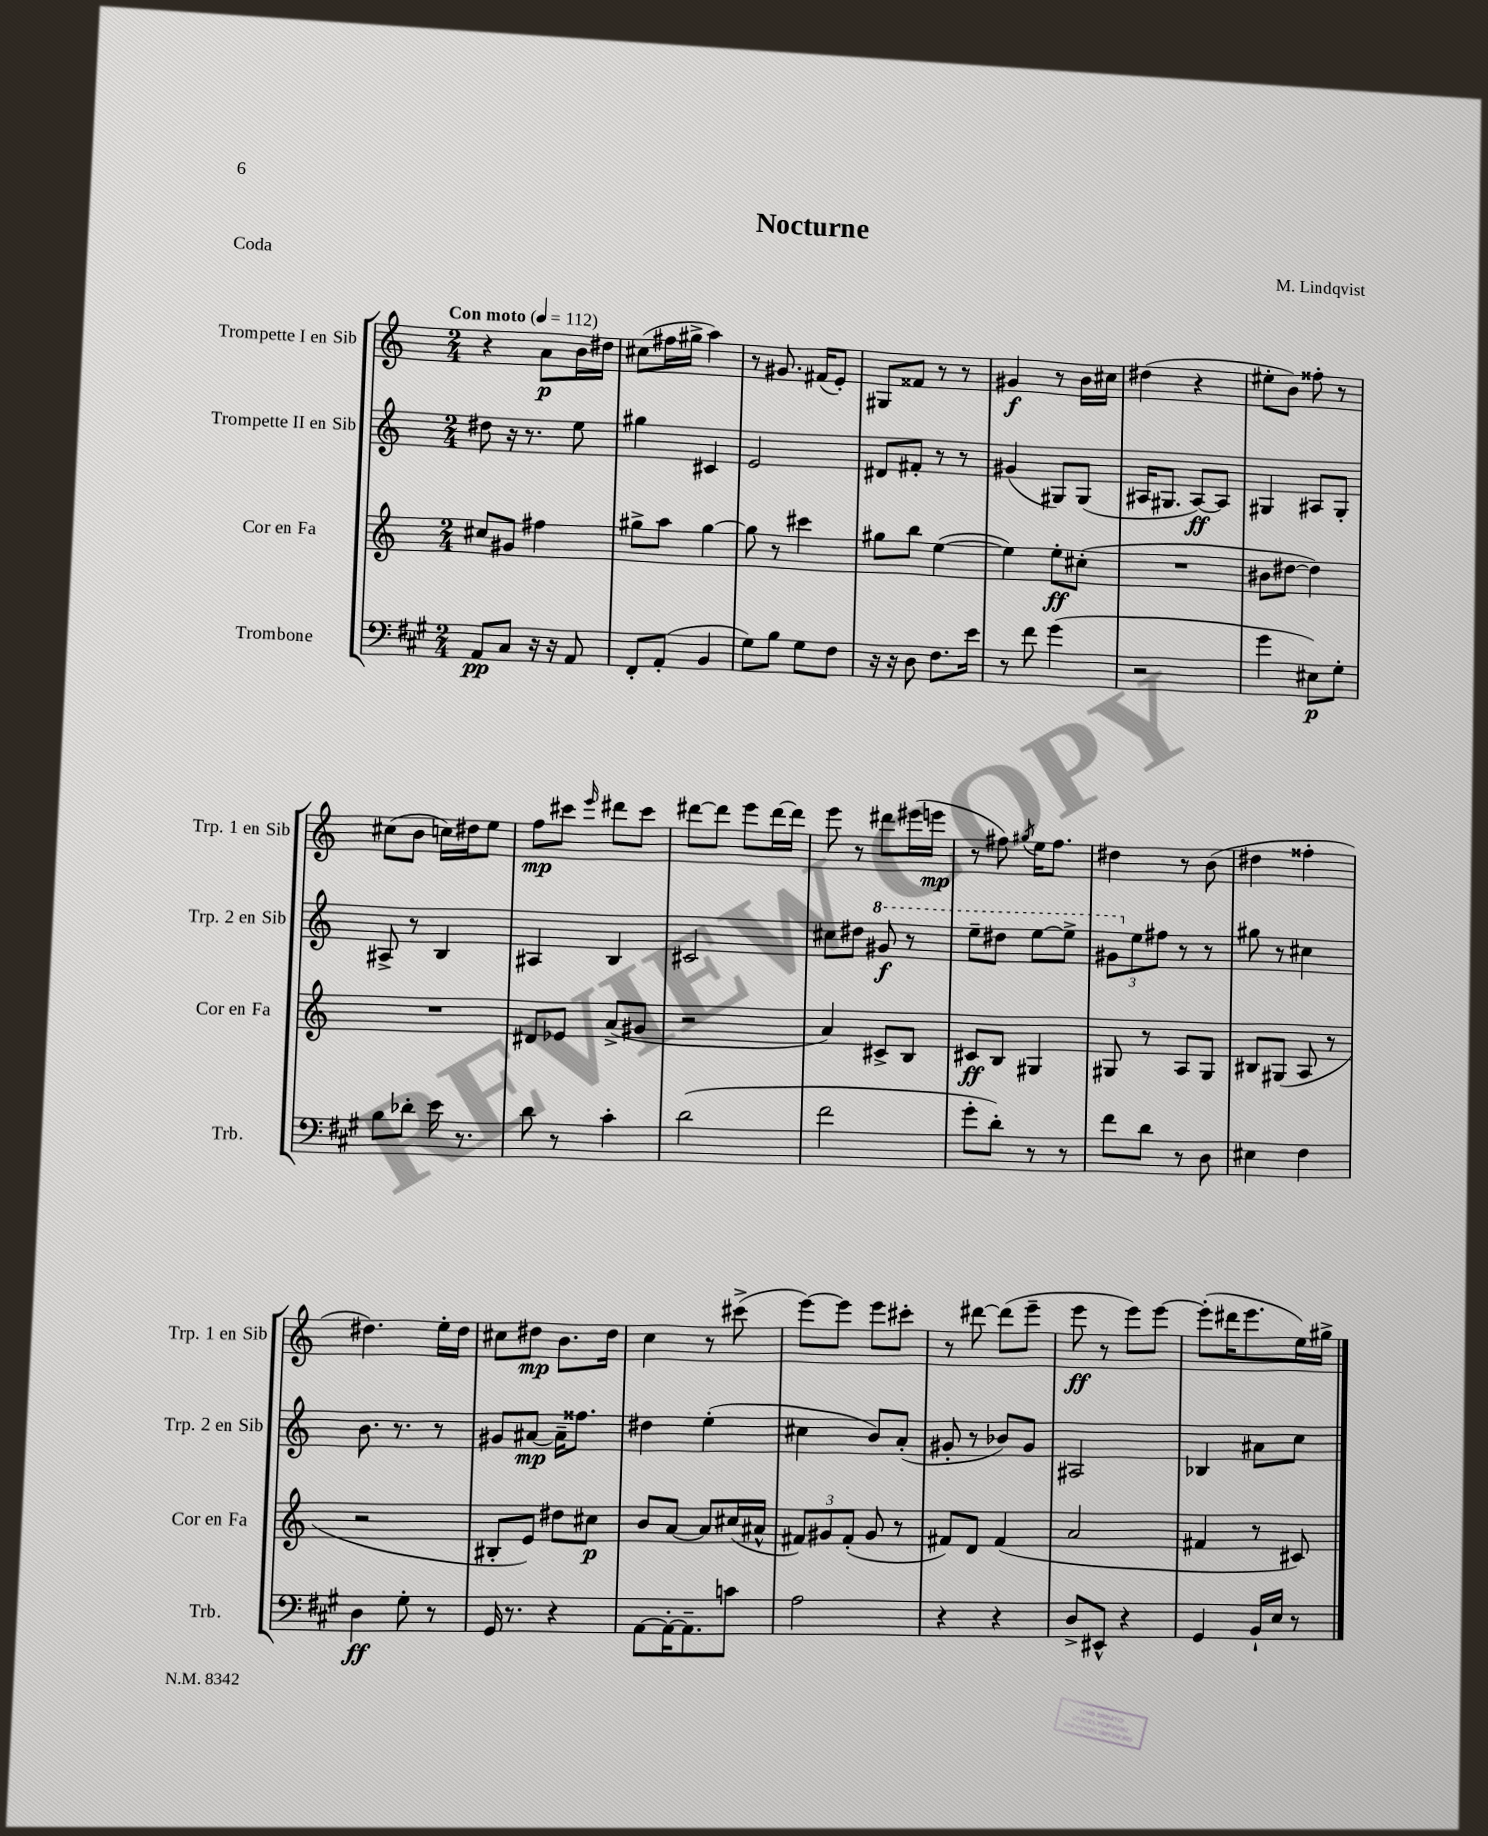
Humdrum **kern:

**kern	**kern	**kern	**kern
*staff4	*staff3	*staff2	*staff1
*clefF4	*clefG2	*clefG2	*clefG2
*k[f#c#g#]	*k[]	*k[]	*k[]
*M2/4	*M2/4	*M2/4	*M2/4
*MM112	*MM112	*MM112	*MM112
8AA	8cc#	8dd#	4r
8C#	8g#	16r	.
.	.	8.r	.
16r	4ff#	.	8a
16r	.	.	.
8AA	.	8ee	16b
.	.	.	16dd#
=	=	=	=
8FF#'	8gg#^	4gg#	(8cc#
(8AA'	8aa	.	16ff#
.	.	.	16gg#^
4BB	[4gg#	4c#	4aa)
=	=	=	=
8G#)	8gg#]	2e	8r
8B	8r	.	8.g#
8G#	4ccc#	.	.
.	.	.	(16f#
8F#	.	.	8e')
=	=	=	=
16r	8gg#	8d#	8G#
16r	.	.	.
8D	8bb	8f#'	8f##
8.F#	([4ee	8r	8r
.	.	8r	8r
16e	.	.	.
=	=	=	=
8r	4ee])	(4g#	4g#
8f#	.	.	.
(4g#	8ee'	8G#)	8r
.	(8cc#'	(8G#	16b
.	.	.	16cc#
=	=	=	=
2r	2r	16A#	(4dd#
.	.	8.G#	.
.	.	[8A#)	4r
.	.	8A#]	.
=	=	=	=
4g#	8b#	4G#	8ee#'
.	[8dd#	.	8b)
8E#)	4dd#])	8A#	8ff##'
8G#'	.	8G#'	8r
=	=	=	=
8B	2r	8A#^	(8cc#
8d-'	.	8r	8b
16e	.	4B	16cc)
8.r	.	.	16dd#
.	.	.	8ee
=	=	=	=
8d	8d#	4A#	8ff
8r	8e-	.	8ccc#
.	.	.	16qqeee
4c#'	(8a^	4B	8ddd#
.	8g#	.	8ccc#
=	=	=	=
(2d	2r	2c#	[8ddd#
.	.	.	8ddd#]
.	.	.	8eee
.	.	.	[16ddd#
.	.	.	16ddd#]
=	=	=	=
2f#	4a)	8cc#	8eee
.	.	8dd#	8r
.	8c#^	8gg#	8ddd#
.	8B	8r	(16eee#
.	.	.	16eee
=	=	=	=
8g#'	8c#	8eee~	8r
8d')	8B	8ddd#	8ff#)
.	.	.	8qgg#
8r	4G#	[8eee	16ee
.	.	.	8.ff#
8r	.	8eee^]	.
=	=	=	=
8f#	8G#	12gg#	4dd#
.	.	12ee	.
8d	8r	.	.
.	.	12ff#	.
8r	8A	8r	8r
8D	8G#	8r	(8b
=	=	=	=
4E#	8B#	8gg#	4dd#
.	(8G#	8r	.
4F#	8A	4cc#	4ff##'
.	8r	.	.
=	=	=	=
4D	2r	8.b	4.dd#)
.	.	8.r	.
8G#'	.	.	.
8r	.	8r	16ee'
.	.	.	16dd#
=	=	=	=
16GG#	8B#'	8g#	8cc#
8.r	.	.	.
.	8e)	[8a#	8dd#
4r	8dd#	16a#~]	8.b
.	.	8.ff##	.
.	8cc#	.	.
.	.	.	16dd#
=	=	=	=
[8AA	8b	4dd#	4cc
16AA'_	[8a	.	.
8.AA~]	.	.	.
.	8a]	(4ee'	8r
8c	(16cc#	.	(8ccc#^
.	16a#^^	.	.
=	=	=	=
2A	12f#)	4cc#	[8eee)
.	12g#	.	.
.	.	.	8eee]
.	(12f#'	.	.
.	8g#	8b)	8eee
.	8r	(8a'	8ccc#'
=	=	=	=
4r	8f#)	8g#'	8r
.	8d	8r	[8ddd#
4r	(4f#	8b-)	(8ddd#]
.	.	8g#	8eee~
=	=	=	=
8D^	2a	2A#	8eee
8EE#^^	.	.	8r
4r	.	.	8eee)
.	.	.	[8eee
=	=	=	=
4GG#	4f#	4B-	(8eee']
.	.	.	16ddd#
.	.	.	8.eee
16BB`	8r	8a#	.
16E	.	.	.
8r	8c#)	8cc	16ee)
.	.	.	16gg#^
==	==	==	==
*-	*-	*-	*-
